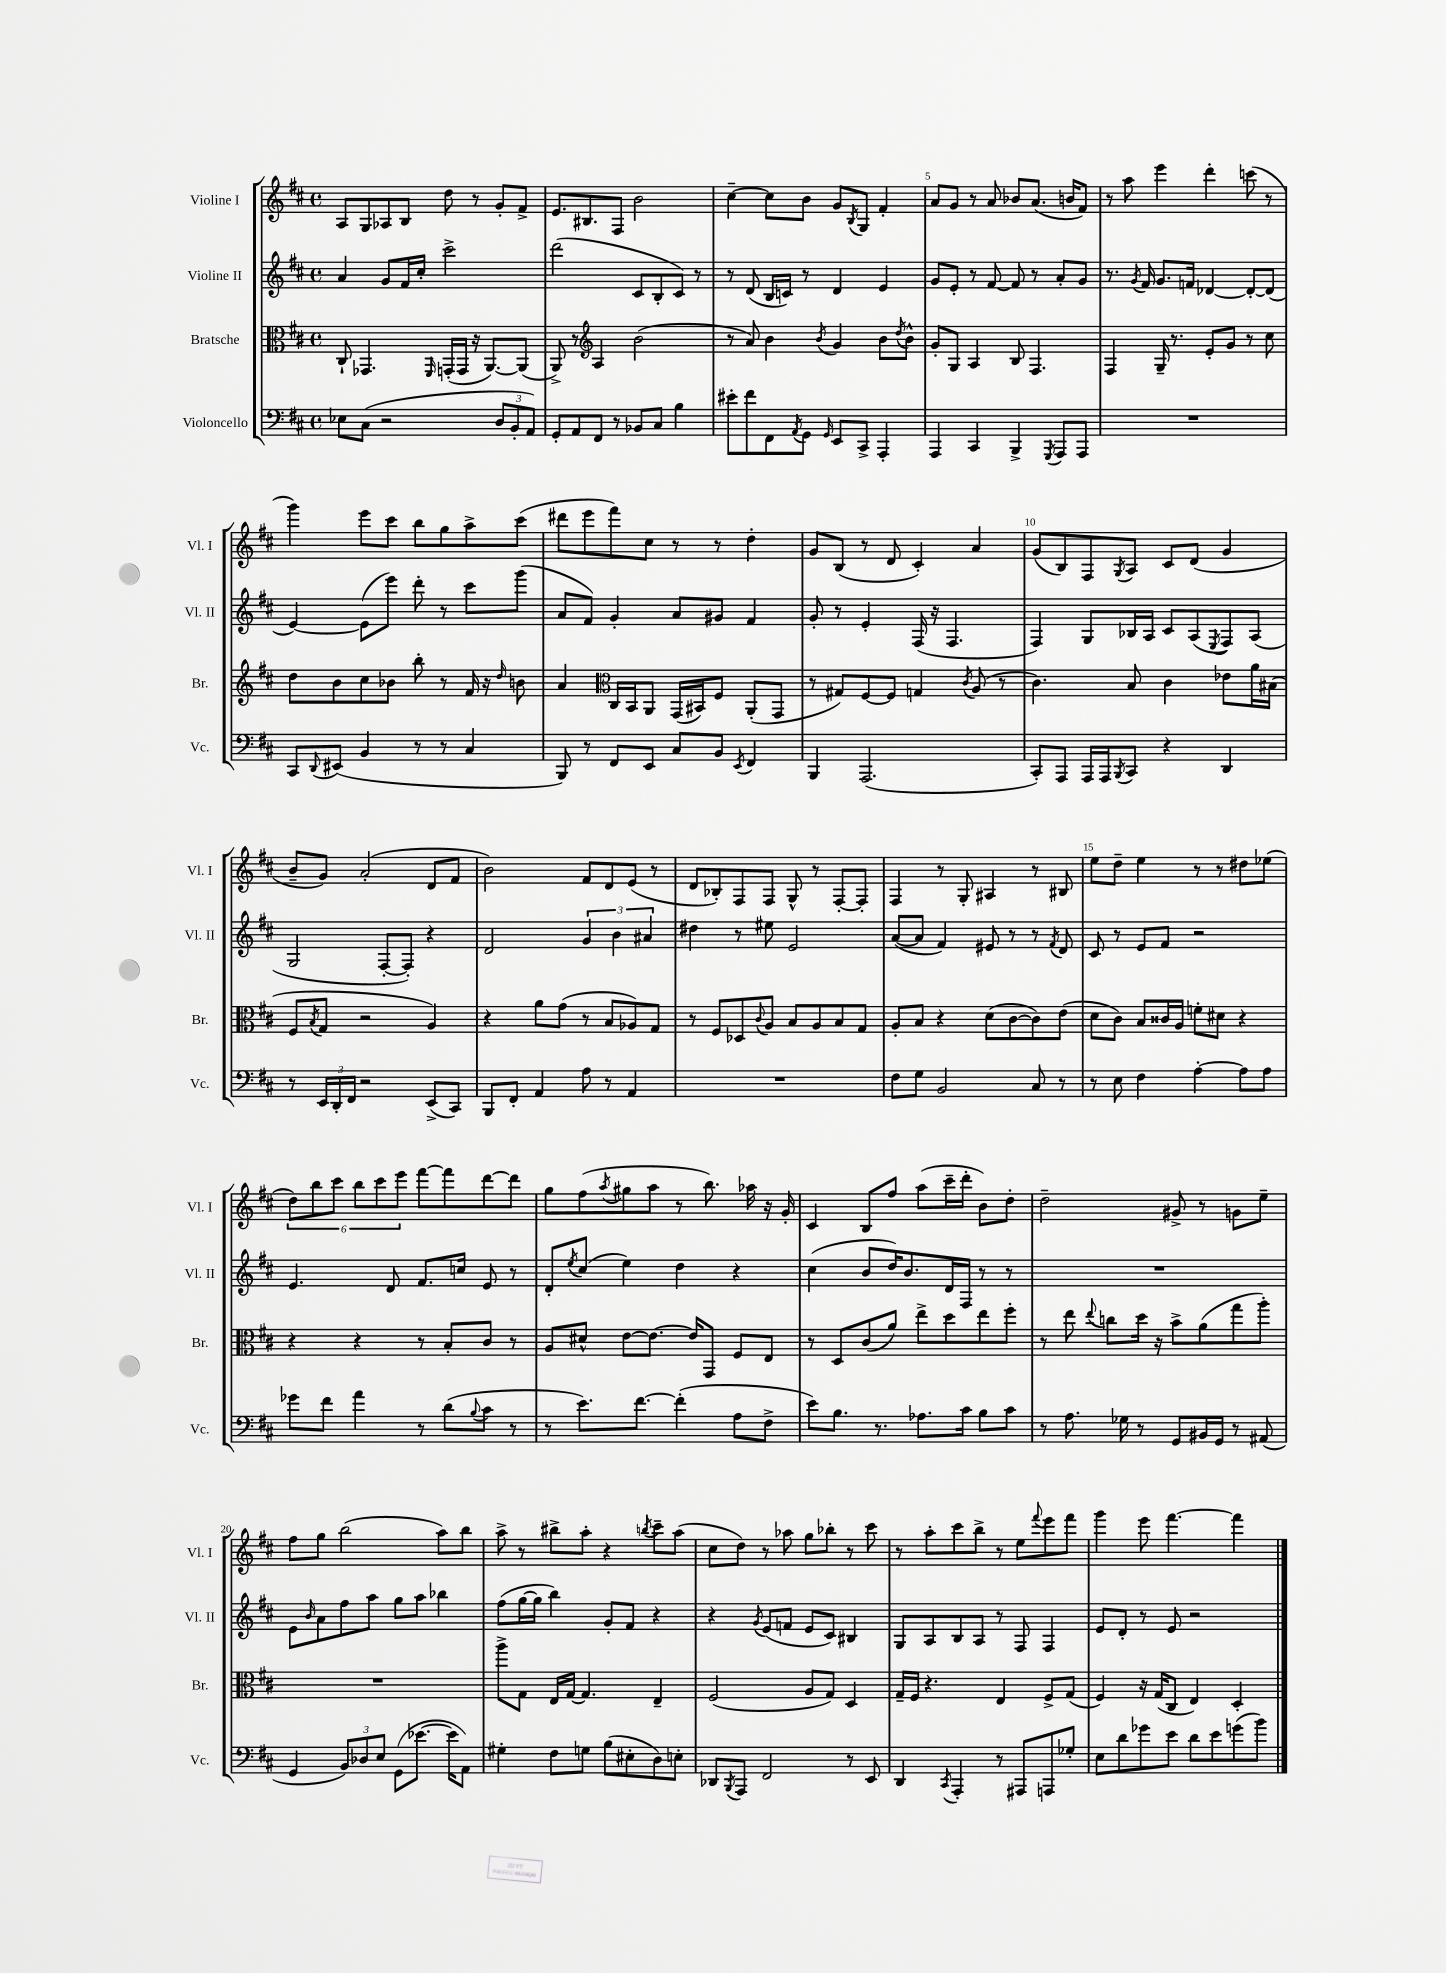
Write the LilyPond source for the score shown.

<<
\new StaffGroup <<
\new Staff = "s0" \with { instrumentName = "Violine I" shortInstrumentName = "Vl. I" } {
    \clef treble \key d \major \defaultTimeSignature \time 4/4
    a8 g8 aes8 b8 d''8 r8 g'8-. fis'8-> |
    e'8. bis8. fis8 b'2 |
    cis''4~-- cis''8 b'8 g'8 \acciaccatura { b8 } g8 fis'4-. |
    a'8 g'8 r8 a'8 bes'8 a'8.( b'16 fis'8) |
    r8 a''8 e'''4 d'''4-. c'''8( r8 |
    g'''4) e'''8 cis'''8 b''8 g''8 a''8-> cis'''8( |
    dis'''8 e'''8 fis'''8) cis''8 r8 r8 d''4-. |
    g'8 b8( r8 d'8 cis'4-.) a'4 |
    g'8( b8) fis8 \acciaccatura { g8 } a8 cis'8 d'8( g'4 |
    b'8-- g'8) a'2-.( d'8 fis'8 |
    b'2) fis'8 d'8 e'8( r8 |
    d'8 bes8-.) fis8 fis8 g8-^ r8 fis8~-. fis8-. |
    fis4 r8 g8-. ais4 r8 bis8 |
    e''8 d''8-- e''4 r8 r8 dis''8 ees''8( |
    \tuplet 6/4 { d''8) b''8 cis'''8 b''8 cis'''8 e'''8 } fis'''8~ fis'''8 d'''8~ d'''8 |
    g''8 fis''8( \acciaccatura { a''8 } gis''8 a''8 r8 b''8.) aes''16 r16 g'16-. |
    cis'4 b8 fis''8 a''8( cis'''16-- d'''16-. b'8) d''8-. |
    d''2-- gis'8-> r8 g'8 e''8-- |
    fis''8 g''8 b''2( a''8) b''8 |
    a''8-> r8 bis''8-> a''8-. r4 \acciaccatura { b''8 } cis'''8-- a''8( |
    cis''8 d''8) r8 aes''8 g''8 bes''8-. r8 cis'''8 |
    r8 a''8-. cis'''8 b''8-> r8 e''8 \appoggiatura { fis'''8 } e'''8 fis'''8 |
    g'''4 e'''8 fis'''4.~ fis'''4 \bar "|." |
}
\new Staff = "s1" \with { instrumentName = "Violine II" shortInstrumentName = "Vl. II" } {
    \clef treble \key d \major \defaultTimeSignature \time 4/4
    a'4 g'8 fis'16 cis''16-. cis'''2-> |
    d'''2( cis'8 b8-. cis'8) r8 |
    r8 d'8( b16 c'16) r8 d'4 e'4 |
    g'8 e'8-. r8 fis'8~ fis'8 r8 a'8-. g'8 |
    r8. \acciaccatura { g'8 } fis'16 g'8. f'16 des'4~ des'8~-. des'8( |
    e'4~) e'8( e'''8) d'''8-. r8 cis'''8 g'''8( |
    a'8 fis'8) g'4-. a'8 gis'8 fis'4 |
    g'8-. r8 e'4-. fis16( r16 fis4. |
    fis4) g8 bes16 a16 cis'8 a8( \acciaccatura { e8 } fis8) a8( |
    g2 fis8~-. fis8-.) r4 |
    d'2 \tuplet 3/2 { g'4 b'4 ais'4 } |
    dis''4 r8 eis''8 e'2 |
    a'8~( a'8 fis'4) eis'8 r8 r8 \acciaccatura { fis'8 } d'8 |
    cis'8 r8 e'8 fis'8 r2 |
    e'4. d'8 fis'8. c''16 e'8 r8 |
    d'8-. \acciaccatura { e''8 } cis''8( e''4) d''4 r4 |
    cis''4( b'8 d''16) b'8. d'16 fis16 r8 r8 |
    R1 |
    e'8 \grace { b'16 } a'8 fis''8 a''8 g''8 a''8 bes''4 |
    fis''8( g''16~ g''16 b''4) g'8-. fis'8 r4 |
    r4 \acciaccatura { g'8 } e'8( f'8 e'8 cis'8) bis4 |
    g8 a8 b8 a8 r8 fis8 fis4 |
    e'8 d'8-. r8 e'8 r2 \bar "|." |
}
\new Staff = "s2" \with { instrumentName = "Bratsche" shortInstrumentName = "Br." } {
    \clef alto \key d \major \defaultTimeSignature \time 4/4
    cis8-! ges,4. \grace { fis,16 } g,16-.( g,16 r16 a,8.~) a,8( |
    a,8->) r8 \clef treble a4 b'2( |
    r8 a'8) b'4 \acciaccatura { b'8 } g'4 b'8 \acciaccatura { d''8 } b'8-^ |
    g'8-. g8 a4 b8 fis4. |
    fis4 g16-- r8. e'8-. g'8 r8 cis''8 |
    d''8 b'8 cis''8 bes'8 b''8-. r8 fis'16 r16 \grace { d''16 } b'8 |
    a'4 \clef alto cis16 b,16 a,8 g,16( bis,16) fis8 a,8-.( g,8 |
    r8 gis8) fis8~ fis8 g4 \acciaccatura { cis'8 } a8( r8 |
    cis'4.) b8 cis'4 ees'8 a'16 bis16( |
    fis8 \acciaccatura { b8 } g8 r2 a4) |
    r4 a'8 g'8( r8 b8 aes8) g8 |
    r8 fis8 des8 \appoggiatura { cis'8 } a8 b8 a8 b8 g8 |
    a8-. b8 r4 d'8( cis'8~ cis'8) e'8( |
    d'8 cis'8) b8 cisis'16 a16 f'8-. dis'8 r4 |
    r4 r4 r8 b8-. cis'8 r8 |
    a8 dis'8-^ e'8~ e'8.~ e'16 g,8 fis8 e8 |
    r8 d8 cis'8( a'8) e''8-> d''8 e''8 fis''8-. |
    r8 e''8 \appoggiatura { e''8 } c''8 d''16 r16 b'8-> a'8( g''8 a''8-.) |
    R1 |
    a''8-> g8 e16 g16~ g4. e4-- |
    fis2( a8 g8) d4 |
    g16-- fis16 r4. e4 fis8-> g8( |
    fis4) r16 g16( cis8 e4) d4-. \bar "|." |
}
\new Staff = "s3" \with { instrumentName = "Violoncello" shortInstrumentName = "Vc." } {
    \clef bass \key d \major \defaultTimeSignature \time 4/4
    ees8 cis8( r2 \tuplet 3/2 { d8 b,8-. a,8) } |
    g,8-. a,8 fis,8 r8 bes,8 cis8 b4 |
    eis'8-. fis'8 fis,8 \acciaccatura { a,8 } g,8 \grace { g,16 } e,8 cis,8-> a,,4-. |
    a,,4 cis,4 b,,4-> \acciaccatura { g,,8 } a,,8 a,,8 |
    R1 |
    cis,8 \appoggiatura { d,8 } eis,8( b,4 r8 r8 cis4 |
    b,,8) r8 fis,8 e,8 cis8 b,8 \acciaccatura { e,8 } fis,4 |
    b,,4 a,,2.( |
    cis,8-.) a,,8 a,,16 a,,16 \acciaccatura { b,,8 } cis,8 r4 d,4 |
    r8 \tuplet 3/2 { e,16 d,16-. fis,16 } r2 e,8->( cis,8) |
    b,,8 fis,8-. a,4 a8 r8 a,4 |
    R1 |
    fis8 g8 b,2 cis8 r8 |
    r8 e8 fis4 a4~-. a8 a8 |
    ges'8 fis'8 a'4 r8 d'8( \appoggiatura { b8 } cis'8 r8 |
    r8 e'8.) fis'8.~ fis'4-.( a8 fis8-> |
    e'8) b8. r8. aes8. cis'16 b8 cis'8 |
    r8 a8. ges16 r8 g,8 bis,16 g,16 r8 ais,8( |
    g,4 \tuplet 3/2 { b,8) des8 e8 } g,8( ees'8.~ ees'16 a,8) |
    gis4-. fis8 g8 b8( eis8-. d8) e8-. |
    des,8 \acciaccatura { b,,8 } a,,8 fis,2 r8 e,8 |
    d,4 \acciaccatura { cis,8 } a,,4-. r8 ais,,8 a,,8 ges8-. |
    e8 d'8 ges'8 e'8 d'8 e'8 g'8( b'8) \bar "|." |
}
>>
>>
\layout { \context { \Score currentBarNumber = #2 \override BarNumber.break-visibility = ##(#f #t #t) barNumberVisibility = #(every-nth-bar-number-visible 5) } }
